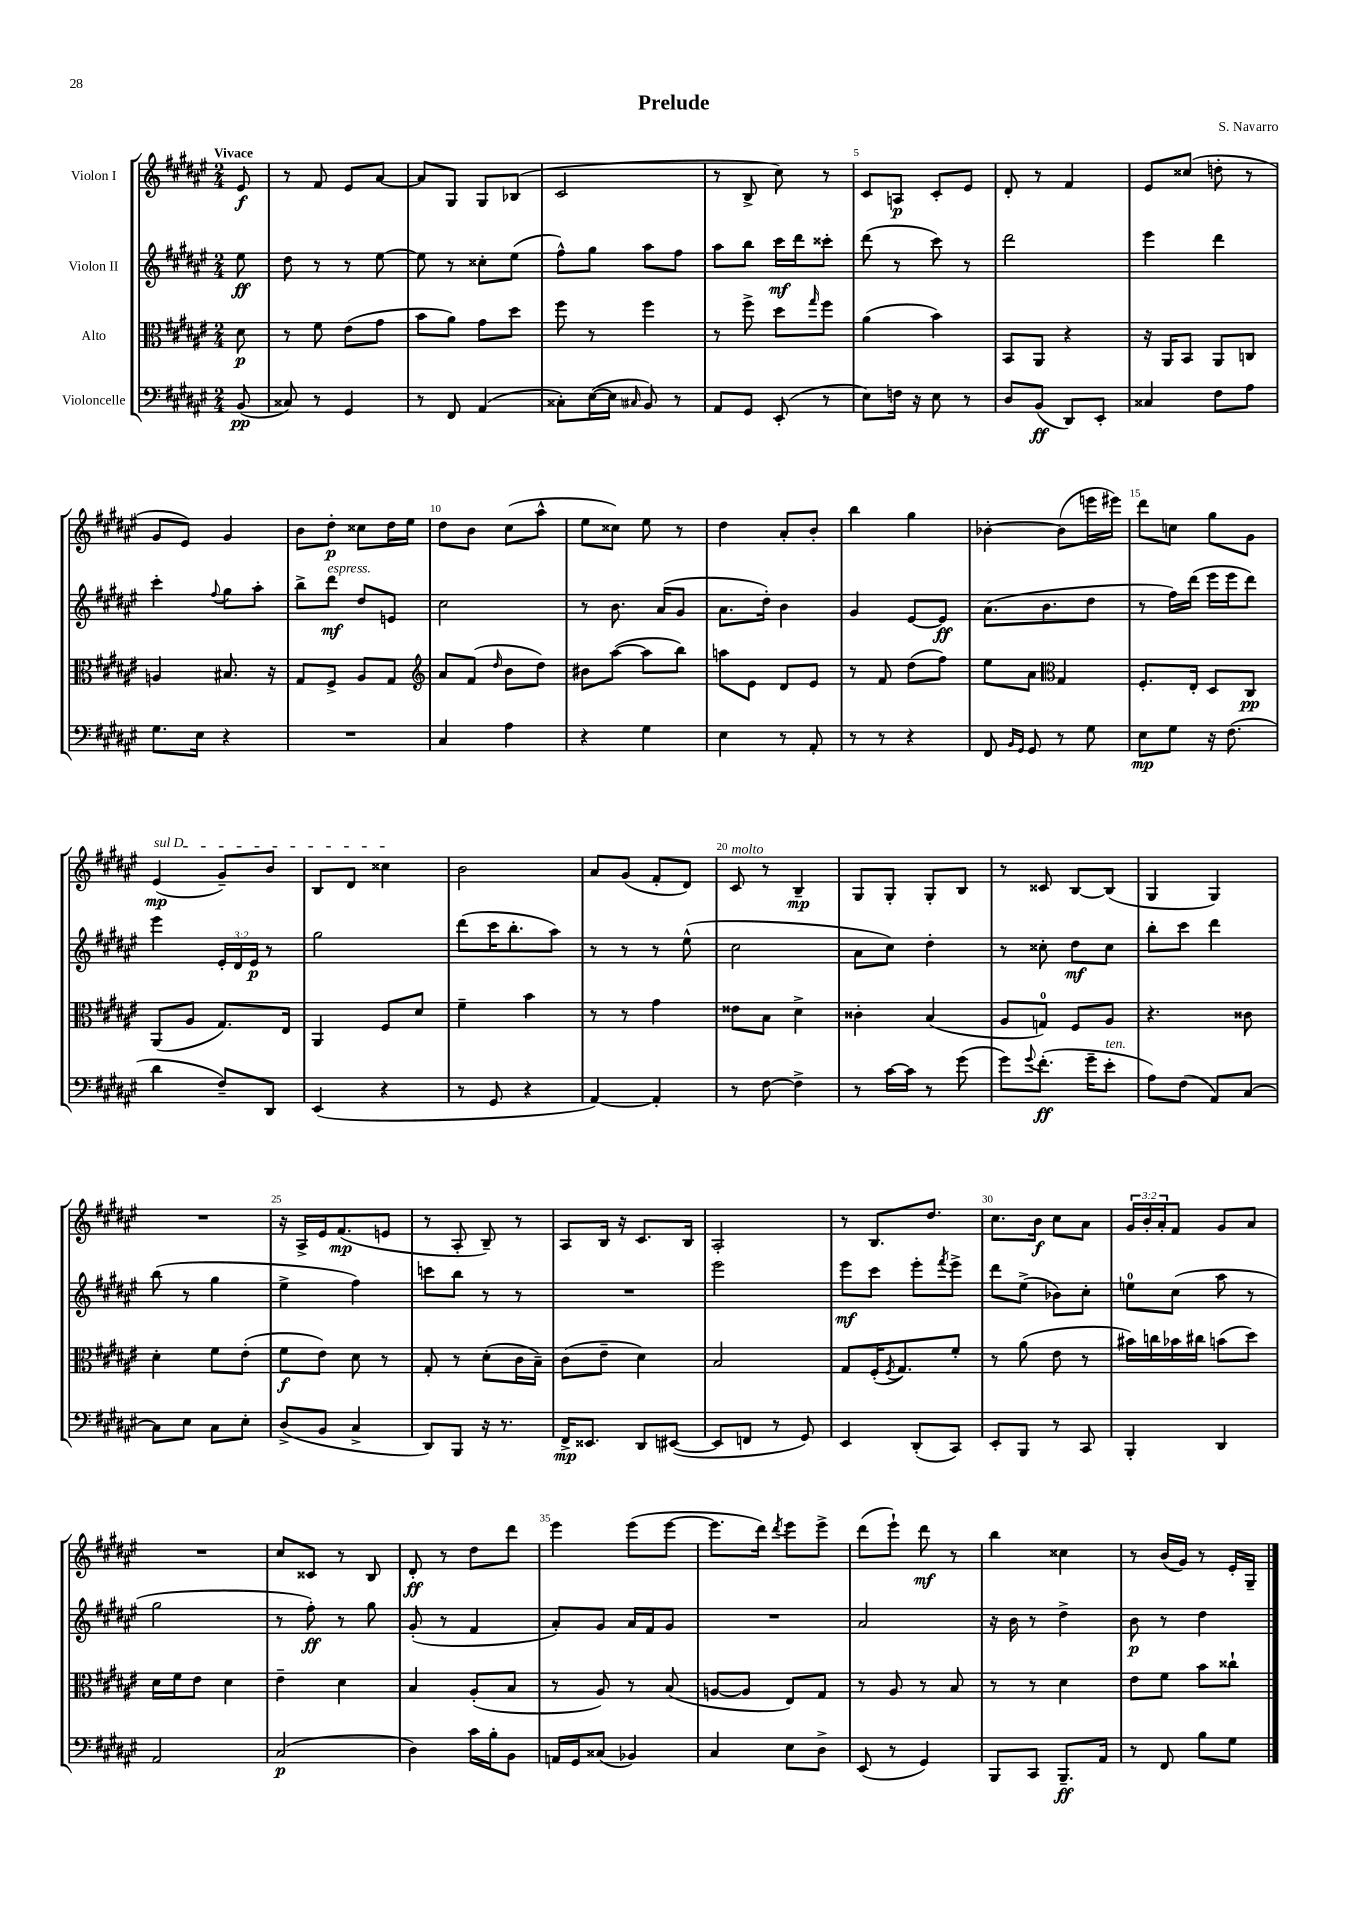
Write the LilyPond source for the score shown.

\header { title = "Prelude" composer = "S. Navarro" }
<<
\new StaffGroup <<
\new Staff = "s0" \with { instrumentName = "Violon I" } {
    \clef treble \key fis \major \numericTimeSignature \time 2/4 \override Staff.TupletNumber.text = #tuplet-number::calc-fraction-text \partial 8 \tempo "Vivace"
    eis'8\f |
    r8 fis'8 eis'8 ais'8~ |
    ais'8 gis8 gis8 bes8( |
    cis'2 |
    r8 b8-> cis''8) r8 |
    cis'8 a8\p cis'8-. eis'8 |
    dis'8-. r8 fis'4 |
    eis'8 cisis''8( d''8-. r8 |
    gis'8 eis'8) gis'4 |
    b'8 dis''8-.\p cisis''8 dis''16 eis''16 |
    dis''8 b'8 cis''8( ais''8-^ |
    eis''8 cisis''8) eis''8 r8 |
    dis''4 ais'8-. b'8-. |
    b''4 gis''4 |
    bes'4~-. bes'8( e'''16 eis'''16) |
    dis'''8 c''8 gis''8 gis'8 |
    \once \override TextSpanner.bound-details.left.text = \markup { \italic "sul D" } eis'4\mp\startTextSpan( gis'8--) b'8 |
    b8 dis'8 cisis''4\stopTextSpan |
    b'2 |
    ais'8 gis'8( fis'8-. dis'8) |
    cis'8^\markup { \italic "molto" } r8 b4--\mp |
    gis8 gis8-. gis8-. b8 |
    r8 cisis'8 b8~ b8( |
    gis4 gis4) |
    R2 |
    r16 ais16-> eis'16 fis'8.\mp( e'8 |
    r8 ais8-. b8--) r8 |
    ais8 b16 r16 cis'8. b16 |
    ais2-. |
    r8 b8. dis''8. |
    cis''8. b'16\f cis''8 ais'8 |
    \tuplet 3/2 { gis'16 b'16-. ais'16-. } fis'8 gis'8 ais'8 |
    R2 |
    cis''8 cisis'8 r8 b8 |
    dis'8-.\ff r8 dis''8 dis'''8 |
    eis'''4 eis'''8( eis'''8~ |
    eis'''8. dis'''16) \acciaccatura { dis'''8 } eis'''8 eis'''8-> |
    dis'''8( eis'''8-!) dis'''8\mf r8 |
    b''4 cisis''4 |
    r8 b'16( gis'16) r8 eis'16-. gis16-- \bar "|." |
}
\new Staff = "s1" \with { instrumentName = "Violon II" } {
    \clef treble \key fis \major \numericTimeSignature \time 2/4 \override Staff.TupletNumber.text = #tuplet-number::calc-fraction-text \partial 8
    eis''8\ff |
    dis''8 r8 r8 eis''8~ |
    eis''8 r8 cisis''8-. eis''8( |
    fis''8-^) gis''8 ais''8 fis''8 |
    ais''8 b''8 cis'''16\mf dis'''16 cisis'''8-. |
    dis'''8( r8 cis'''8) r8 |
    dis'''2 |
    eis'''4 dis'''4 |
    cis'''4-. \appoggiatura { fis''8 } gis''8 ais''8-. |
    b''8-> dis'''8\mf^\markup { \italic "espress." } dis''8 e'8 |
    cis''2 |
    r8 b'8. ais'16( gis'8 |
    ais'8. dis''16-.) b'4 |
    gis'4 eis'8~ eis'8\ff |
    ais'8.( b'8. dis''8 |
    r8 fis''16) dis'''16( eis'''16 eis'''16 dis'''8) |
    eis'''4 \tuplet 3/2 { eis'16-. dis'16 eis'16\p } r8 |
    gis''2 |
    dis'''8( cis'''16 b''8.-. ais''8) |
    r8 r8 r8 eis''8-^( |
    cis''2 |
    ais'8 cis''8) dis''4-. |
    r8 cisis''8-. dis''8\mf cisis''8 |
    b''8-. cis'''8 dis'''4 |
    b''8( r8 gis''4 |
    eis''4-> fis''4) |
    c'''8 b''8 r8 r8 |
    R2 |
    eis'''2 |
    eis'''8\mf cis'''8 eis'''8-. \acciaccatura { fis'''8 } eis'''8-> |
    dis'''8 eis''8->( bes'8) cis''8-. |
    e''8-0 cis''8( ais''8 r8 |
    gis''2 |
    r8 fis''8-.\ff) r8 gis''8 |
    gis'8-.( r8 fis'4 |
    ais'8-.) gis'8 ais'16 fis'16 gis'8 |
    R2 |
    ais'2 |
    r16 b'16 r8 dis''4-> |
    b'8\p r8 dis''4 \bar "|." |
}
\new Staff = "s2" \with { instrumentName = "Alto" } {
    \clef alto \key fis \major \numericTimeSignature \time 2/4 \partial 8
    dis'8\p |
    r8 fis'8 eis'8( gis'8 |
    b'8 ais'8) gis'8 dis''8 |
    fis''8 r8 fis''4 |
    r8 fis''8-> dis''8 \grace { gis''16 } fis''8 |
    ais'4( b'4) |
    b,8 ais,8 r4 |
    r16 ais,16 b,8 ais,8 c8 |
    a4 bis8. r16 |
    gis8 fis8-> ais8 gis8 |
    \clef treble ais'8 fis'8( \grace { dis''16 } b'8 dis''8) |
    bis'8 ais''8~( ais''8 b''8) |
    a''8 eis'8 dis'8 eis'8 |
    r8 fis'8 dis''8( fis''8) |
    eis''8 ais'8 \clef alto gis4 |
    fis8.-. eis16-. dis8 cis8\pp |
    ais,8( ais8 gis8.) eis16 |
    ais,4 fis8 dis'8 |
    fis'4-- b'4 |
    r8 r8 gis'4 |
    eisis'8 b8 dis'4-> |
    cisis'4-. b4( |
    ais8 g8-0) fis8 ais8 |
    r4. cisis'8 |
    dis'4-. fis'8 eis'8-.( |
    fis'8\f eis'8) dis'8 r8 |
    gis8-. r8 dis'8-.( cis'16 b16--) |
    cis'8( eis'8-- dis'4) |
    b2 |
    gis8 fis16-.( \acciaccatura { fis8 } gis8.) fis'8-. |
    r8 ais'8( eis'8 r8 |
    bis'16) c''16 bes'16 cis''16 b'8( dis''8) |
    dis'16 fis'16 eis'8 dis'4 |
    eis'4-- dis'4 |
    b4 ais8-.( b8 |
    r8 ais8) r8 b8( |
    a8~ a8 eis8) gis8 |
    r8 ais8 r8 b8 |
    r8 r8 dis'4 |
    eis'8 fis'8 b'8 cisis''8-! \bar "|." |
}
\new Staff = "s3" \with { instrumentName = "Violoncelle" } {
    \clef bass \key fis \major \numericTimeSignature \time 2/4 \partial 8
    b,8\pp( |
    cisis8) r8 gis,4 |
    r8 fis,8 ais,4( |
    cisis8-.) eis16~( eis16 \grace { cis16 } b,8) r8 |
    ais,8 gis,8 eis,8-.( r8 |
    eis8) f16 r16 eis8 r8 |
    dis8 b,8\ff( dis,8) eis,8-. |
    cisis4 fis8 ais8 |
    gis8. eis16 r4 |
    R2 |
    cis4 ais4 |
    r4 gis4 |
    eis4 r8 ais,8-. |
    r8 r8 r4 |
    fis,8 \grace { b,16 gis,16 } gis,8 r8 gis8 |
    eis8\mp gis8 r16 fis8.( |
    dis'4 fis8--) dis,8 |
    eis,4( r4 |
    r8 gis,8 r4 |
    ais,4~) ais,4-. |
    r8 fis8~ fis4-> |
    r8 cis'16~ cis'16 r8 gis'8( |
    gis'8) \appoggiatura { gis'8 } fis'8.-.\ff( gis'16-- eis'8-.^\markup { \italic "ten." } |
    ais8) fis8( ais,8) cis8~ |
    cis8 eis8 cis8 eis8-. |
    dis8->( b,8 cis4-> |
    dis,8) b,,8 r16 r8. |
    fis,16->\mp eisis,8. dis,8 eis,8~( |
    eis,8 f,8 r8 gis,8) |
    eis,4 dis,8-.( cis,8) |
    eis,8-. b,,8 r8 cis,8 |
    b,,4-. dis,4 |
    ais,2 |
    cis2\p( |
    dis4) cis'16 b16-. b,8 |
    a,16 gis,16 cisis8( bes,4) |
    cis4 eis8 dis8-> |
    eis,8( r8 gis,4) |
    b,,8 cis,8 b,,8.--\ff ais,16 |
    r8 fis,8 b8 gis8 \bar "|." |
}
>>
>>
\layout { \context { \Score \override BarNumber.break-visibility = ##(#f #t #t) barNumberVisibility = #(every-nth-bar-number-visible 5) } }
